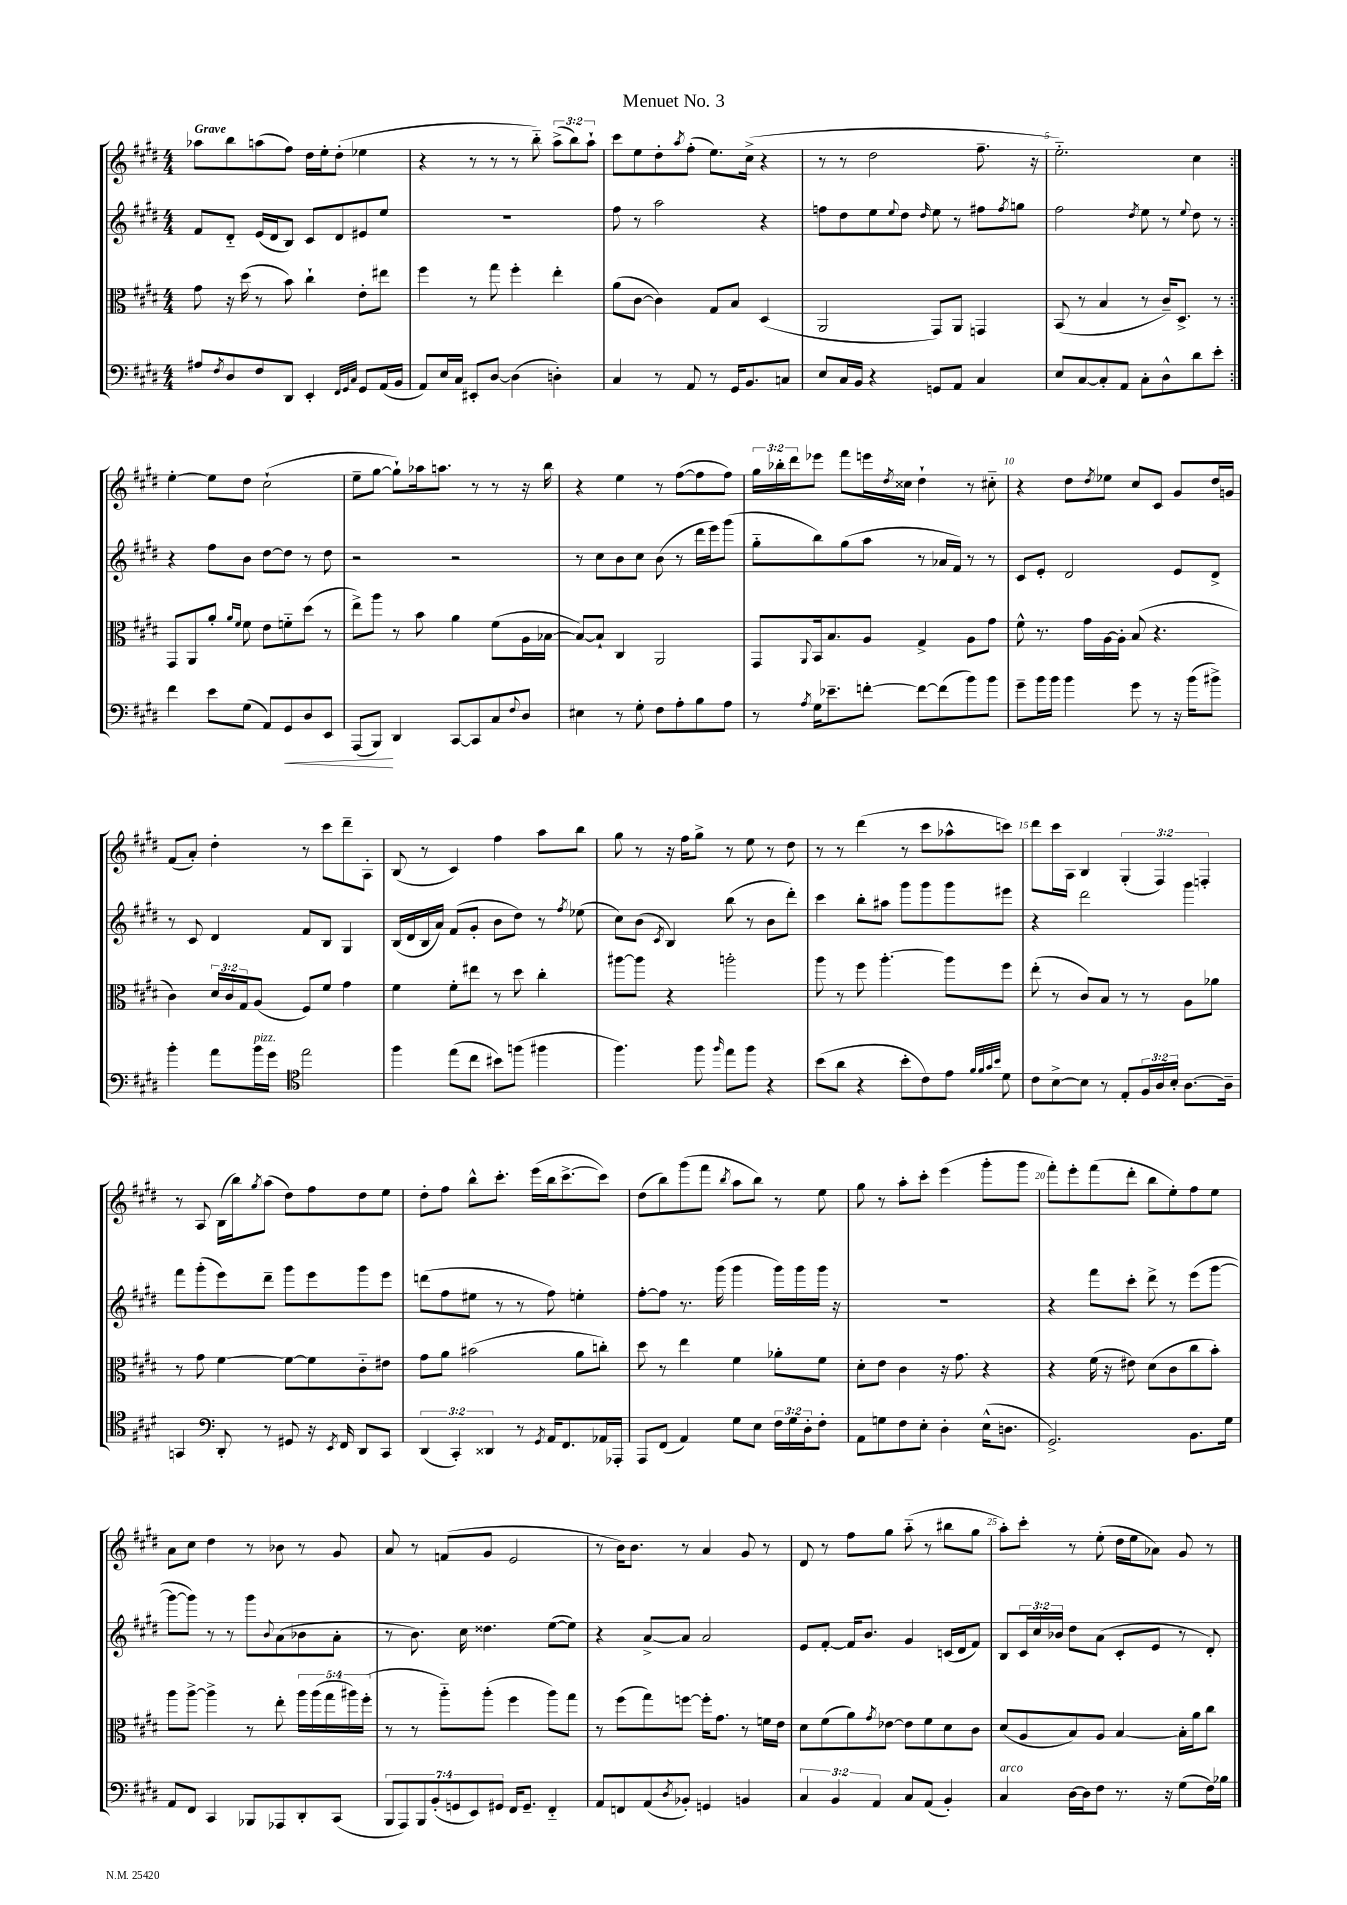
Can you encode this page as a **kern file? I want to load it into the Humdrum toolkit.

**kern	**kern	**kern	**kern
*staff4	*staff3	*staff2	*staff1
*clefF4	*clefC3	*clefG2	*clefG2
*k[f#c#g#d#]	*k[f#c#g#d#]	*k[f#c#g#d#]	*k[f#c#g#d#]
*M4/4	*M4/4	*M4/4	*M4/4
8A#	8g#	8f#	8aa-
8qF#	.	.	.
8D#	16r	8d#'~	8bb
.	(16dd#	.	.
8F#	8r	(16e	(8aa
.	.	16d#	.
8DD#	8b)	8B)	8ff#)
4EE'	4cc#`	8c#	16dd#
.	.	.	16ee'
.	.	8d#	(8dd#'
32qqFF#	.	.	.
32qqGG#	.	.	.
32qqC#	.	.	.
8GG#	8e'	8e#	4ee-
(16AA	8ee#	8ee	.
16BB	.	.	.
=	=	=	=
8AA)	4ff#	1r	4r
16E	.	.	.
16C#	.	.	.
8EE#'	8r	.	8r
[8D#	8gg#	.	8r
(4D#]	4ff#'	.	8r
.	.	.	8bb'~)
4D')	4ee'	.	(12aa^
.	.	.	12bb)
.	.	.	12aa`
=	=	=	=
4C#	(8a	8ff#	8ccc#
.	[8c#	8r	8ee
8r	4c#])	2aa	8dd#'
.	.	.	8qaa
8AA	.	.	(8ff#'
8r	8G#	.	8.ee)
16GG#	8B	.	.
8.BB	.	.	(16cc#^
.	(4D#	4r	4r
8C	.	.	.
=	=	=	=
8E	2AA	8ff	8r
16C#	.	8dd#	8r
16BB	.	.	.
4r	.	8ee	2dd#
.	.	8qqee	.
.	.	8dd#	.
.	.	16qqdd#	.
8GG	8GG#)	8ee	.
8AA	8AA	8r	.
4C#	4GG	8ff#	8.ff#~
.	.	8qff#	.
.	.	8gg	.
.	.	.	16r
=	=	=	=
8E	(8BB	2ff#	2.ee'~)
[8C#	8r	.	.
8C#']	4B	.	.
8AA	.	.	.
.	.	8qdd#	.
8C#'	8r	8ee	.
8D#^^	16c#~)	8r	.
.	8.D#^	.	.
.	.	8qqee	.
8d#	.	8dd#	4cc#
8e'	8r	8r	.
=:|!	=:|!	=:|!	=:|!
4f#	8GG#	4r	[4ee'
.	8AA	.	.
8e	8a'	8ff#	8ee]
.	16qqa	.	.
.	16qqf#	.	.
(8G#	8f#	8b	8dd#
8AA)	8e	[8dd#	(2cc#`
8GG#	8f'~	8dd#]	.
8D#	(8dd#	8r	.
8EE	8r	8dd#	.
=	=	=	=
(8AAA	8ee^)	2r	8ee~
8BBB)	8aa	.	[8gg#
4DD#	8r	.	8gg#`])
.	8b	.	16aa-
.	.	.	8.aa
[8CC#	4a	2r	.
8CC#]	.	.	8r
8C#	(8f#	.	8r
8qqF#	.	.	.
8D#	16A	.	16r
.	[16B-	.	16bb
=	=	=	=
4E#	8B-_)	8r	4r
.	8B-`]	8cc#	.
8r	4C#	8b	4ee
8G#'	.	8cc#	.
8F#	2AA	(8b	8r
8A'	.	8r	([8ff#
8B	.	16ddd#	8ff#]
.	.	16eee)	.
8A	.	(8ggg#	8ff#)
=	=	=	=
8r	8GG#	8gg#'~	24gg#
.	.	.	24bb-'
.	.	.	24ddd#
8qA	8qqAA	.	.
16G#	16BB	8bb)	8eee-
8.e-~	8.B	.	.
.	.	(8gg#	8fff#
[8f'	8A	8aa	16eee
.	.	.	8qdd#
.	.	.	16cc##
8f_	4G#^	8r	4dd#`
(8f]	.	16a-	.
.	.	16f#)	.
8b)	8A	8r	8r
8b	8g#	8r	8cc#'~
=	=	=	=
8g#~	8f#^^	8c#	4r
16b	8.r	8e'	.
16b	.	.	.
4b	.	2d#	8dd#
.	16g#	.	.
.	.	.	8qdd#
.	[16A	.	8ee-
.	16A']	.	.
8g#	(8B	.	8cc#
8r	4.r	.	8c#
16r	.	8e	8g#
(16b	.	.	.
8b#^)	.	8d#^	16dd#
.	.	.	16g
=	=	=	=
4b'	4c#)	8r	(8f#
.	.	8c#	8a')
8a	24d#	4d#	4dd#'
.	24c#	.	.
.	24G#	.	.
16b	(8A	.	.
16g#	.	.	.
*clefC4	*	*	*
2ee	8F#)	8f#	8r
.	8f#	8B	8ccc#
.	4g#	4G#	8ddd#~
.	.	.	8A'
=	=	=	=
4ff#	4f#	(16B	(8B
.	.	16d#	.
.	.	16B	8r
.	.	16a)	.
(8ee	8f#'	(8f#	4c#)
8cc#	8ee#	8g#'	.
8b#)	8r	8b	4ff#
(8ff	8dd#	8dd#)	.
4ff#	4cc#'	8r	8aa
.	.	8qff#	.
.	.	(8ee-	8bb
=	=	=	=
4.ff#)	[8aa#	8cc#)	8gg#
.	8aa#]	(8b	8r
.	.	8qc#	.
.	4r	4B)	16r
.	.	.	16ff#
8ff#	.	.	8gg#^
16qqff#	.	.	.
8ee	2aa'	(8bb	8r
8ff#	.	8r	8ee
4r	.	8b	8r
.	.	8ddd#')	8dd#
=	=	=	=
(8b	8aa	4ccc#	8r
8a	8r	.	8r
4r	8ff#	8bb'	(4ddd#
.	[4.aa'	8aa#	.
8b'	.	8ggg#	8r
8c#)	.	8ggg#	8ccc#
8e	8aa]	8ggg#	8aa-^^
32qqf#	.	.	.
32qqf#	.	.	.
32qqg#	.	.	.
32qqb	.	.	.
8d#	8ff#	8eee#	8ccc)
=	=	=	=
8c#	(8ee'	4r	8ddd#
[8B^	8r	.	16ccc#
.	.	.	16A
8B]	8c#)	2ddd#	4B
8r	8B	.	.
8E'	8r	.	(6G#'
24F#	8r	.	.
24A	.	.	6F#)
24B'	.	.	.
[8.A	8A	4ggg#	.
.	.	.	6F'
.	8a-	.	.
16A~]	.	.	.
=	=	=	=
4GG	8r	8fff#	8r
.	8g#	(8ggg#'	8A
*clefF4	*	*	*
8DD#'	[4f#	8eee)	(16B
.	.	.	16bb)
.	.	.	8qgg#
8r	.	8ddd#~	(8aa
8GG#	8f#_	8ggg#	8dd#)
16r	8f#]	8eee	8ff#
8qEE	.	.	.
16FF#	.	.	.
8DD#	8c#'~	8ggg#	8dd#
8CC#	8e#	8eee	8ee
=	=	=	=
(6DD#	8g#	(8ddd	8dd#'
.	8a	8ff#	8ff#
6CC#')	.	.	.
.	(2b#	8ee#	8bb^^
6DD##	.	.	.
.	.	8r	8.ccc#'
8r	.	8r	.
.	.	.	(16eee
8qGG#	.	.	.
16AA	.	8ff#)	16bb
8.FF#	.	.	[8.ccc#^
.	8a	4ee'	.
16AA-	8cc')	.	8ccc#])
16AAA-'	.	.	.
=	=	=	=
8AAA	8dd#	[8ff#'	(8dd#
(8FF#	8r	8ff#]	8bb)
4AA)	4ee	8.r	(8ggg#
.	.	.	8fff#
.	.	(16ggg#	.
.	.	.	8qbb
8G#	4f#	4ggg#	8aa
8E	.	.	8bb)
24F#	8a-'	16ggg#)	8r
24G#	.	.	.
.	.	16ggg#	.
24D#'	.	.	.
8F#'	8f#	16ggg#	8ee
.	.	16r	.
=	=	=	=
8AA	8d#'	1r	8gg#
8G	8e	.	8r
8F#	4c#	.	8aa'
8E'	.	.	8ccc#'
4D#'	16r	.	(4eee
.	8.g#	.	.
(16E^^	4r	.	8ggg#'
8.D	.	.	.
.	.	.	8ggg#
=	=	=	=
2.GG#^)	4r	4r	8fff#')
.	.	.	8eee'
.	(16f#	8fff#	(8fff#
.	16r	.	.
.	8e#)	8ccc#'	8ddd#'
.	(8d#	8ddd#^	8bb
.	8c#	8r	8ee')
8.BB	8cc#	(8eee	8ff#
.	8b')	[8ggg#	8ee
16G#	.	.	.
=	=	=	=
8AA	8aa	8ggg#_	8a
8FF#	[8aa^	8ggg#])	8cc#
4CC#	4aa^]	8r	4dd#
.	.	8r	.
8BBB-	8r	8ggg#	8r
.	.	8qqb	.
8AAA-	8ee'	(8a	8b-
8DD#'	20aa	8b-	8r
.	(20aa	.	.
.	20gg#	.	.
(8CC#	.	8a'	8g#
.	20aa#)	.	.
.	(20ff#'	.	.
=	=	=	=
14BBB	8r	8r	8a
14AAA)	.	.	.
.	8r	8.b)	8r
14BBB	.	.	.
(14BB'	.	.	.
.	8aa'~)	.	(8f
14GG	.	.	.
.	.	16cc#	.
14EE)	.	.	.
.	(8aa'	4.dd##	8g#
14GG#	.	.	.
16FF#	4ff#	.	2e
8.GG#~	.	.	.
4FF#'~	8aa)	([8ee	.
.	8gg#	8ee])	.
=	=	=	=
8AA	8r	4r	8r
8FF	(8ff#	.	16b)
.	.	.	8.b
(8AA	8gg#)	[8a^	.
8qD#	.	.	.
8BB-')	[8ff	8a]	8r
4GG	16ff']	2a	4a
.	8.g#	.	.
4BB	8r	.	8g#
.	16f	.	8r
.	16e	.	.
=	=	=	=
6C#	8d#	8e	8d#
.	(8f#	[8f#'	8r
6BB	.	.	.
.	8a)	16f#]	8ff#
.	.	8.b	.
6AA	.	.	.
.	8qg#	.	.
.	[8e-	.	8gg#
8C#	8e-]	4g#	(8aa'~
(8AA	8f#	.	8r
4BB')	8d#	(16c	8bb#
.	.	16d#	.
.	8c#	8f#)	8gg#
=	=	=	=
4C#	(8d#	8B	8aa')
.	8A	24c#	8ccc#'
.	.	24cc#	.
.	.	24b-	.
[16D#	8B)	8dd#	8r
16D#]	.	.	.
8F#	8A	(8a	(8ee'
8.r	[4B	8c#'	16dd#
.	.	.	16ee
.	.	8e	8a-)
16r	.	.	.
(8G#	16B']	8r	8g#
.	16a	.	.
16F#)	8cc#	8d#')	8r
16B-	.	.	.
==	==	==	==
*-	*-	*-	*-
